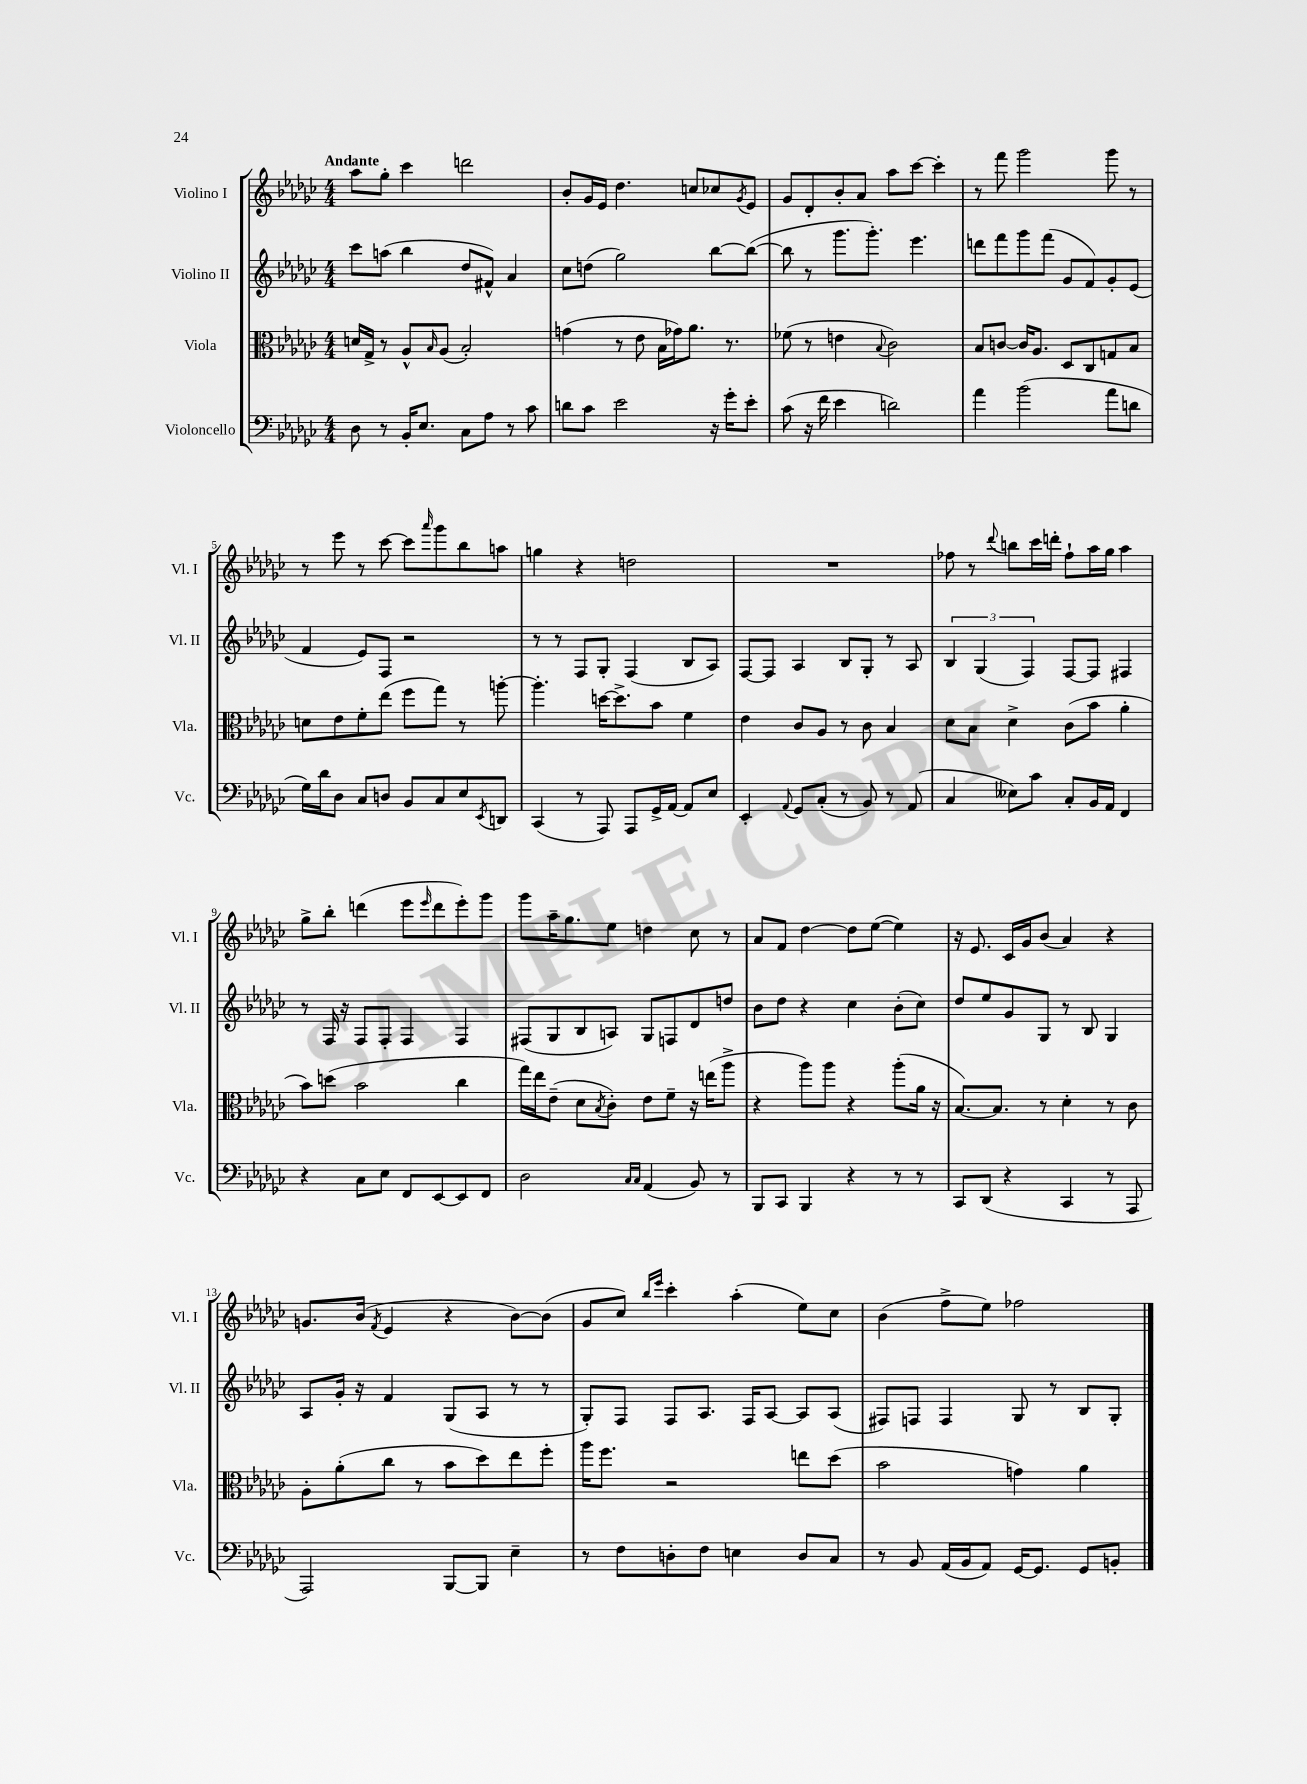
<<
\new StaffGroup <<
\new Staff = "s0" \with { instrumentName = "Violino I" shortInstrumentName = "Vl. I" } {
    \clef treble \key ges \major \numericTimeSignature \time 4/4 \tempo "Andante"
    aes''8 ges''8-. ces'''4 d'''2 |
    bes'8-. ges'16 ees'16 des''4. c''8 ces''8 \acciaccatura { ges'8 } ees'8 |
    ges'8 des'8-. bes'8-. aes'8 aes''8 ces'''8~ ces'''4-. |
    r8 f'''8 ges'''2 ges'''8 r8 |
    r8 ees'''8 r8 ces'''8~ ces'''8 \grace { aes'''16 } ges'''8 bes''8 a''8 |
    g''4 r4 d''2 |
    R1 |
    fes''8 r8 \appoggiatura { des'''8 } b''8 ces'''16 d'''16-. fes''8-! aes''16 ges''16 aes''4 |
    ges''8-> bes''8-. d'''4( ees'''8 \grace { ees'''16 } d'''8 ees'''8-.) ges'''8 |
    ges'''8 aes''16-- ges''8. ees''8 d''4 ces''8 r8 |
    aes'8 f'8 des''4~ des''8 ees''8~( ees''4) |
    r16 ees'8. ces'16 ges'16 bes'8( aes'4) r4 |
    g'8. bes'16( \acciaccatura { f'8 } ees'4 r4 bes'8~) bes'8( |
    ges'8 ces''8) \grace { bes''16 ees'''16 } ces'''4-. aes''4-.( ees''8) ces''8 |
    bes'4( f''8-> ees''8) fes''2 \bar "|." |
}
\new Staff = "s1" \with { instrumentName = "Violino II" shortInstrumentName = "Vl. II" } {
    \clef treble \key ges \major \numericTimeSignature \time 4/4
    ces'''8 a''8( bes''4 des''8 fis'8-^) aes'4 |
    ces''8 d''8( ges''2) bes''8~ bes''8~( |
    bes''8 r8 ges'''8. ges'''8.-.) ees'''4. |
    d'''8 f'''8 ges'''8 f'''8( ges'8 f'8) ges'8-. ees'8( |
    f'4 ees'8) f8 r2 |
    r8 r8 f8 ges8-. f4( bes8 aes8) |
    f8~ f8 aes4 bes8 ges8-. r8 aes8 |
    \tuplet 3/2 { bes4 ges4( f4) } f8~ f8 fis4 |
    r8 f16 r16 f8 f8-. f4 f4 |
    fis8( ges8 bes8 a8) ges8 f8 des'8 d''8 |
    bes'8 des''8 r4 ces''4 bes'8-.( ces''8) |
    des''8 ees''8 ges'8 ges8 r8 bes8 ges4 |
    aes8 ges'16-. r16 f'4 ges8( aes8 r8 r8 |
    ges8-.) f8 f8 aes8. f16 aes8~ aes8 aes8( |
    fis8) f8 f4 ges8 r8 bes8 ges8-. \bar "|." |
}
\new Staff = "s2" \with { instrumentName = "Viola" shortInstrumentName = "Vla." } {
    \clef alto \key ges \major \numericTimeSignature \time 4/4
    d'16 ges16-> r8 aes8-^ \grace { bes16 } aes8( bes2-.) |
    g'4( r8 ees'8 bes16 ges'16) aes'8. r8. |
    fes'8( r8 e'4 \appoggiatura { bes8 } ces'2) |
    bes8 c'8~ c'16 aes8. des8 ces8 g8 bes8 |
    d'8 ees'8 f'8-. ees''8( f''8 ges''8) r8 a''8~-. |
    a''4.-. d''16~ d''8.-> bes'8 f'4 |
    ees'4 ces'8 aes8 r8 ces'8 bes4 |
    des'8 bes8 des'4-> ces'8( bes'8 aes'4-. |
    bes'8) d''8( bes'2 ces''4 |
    ges''16) ees''16 ees'8--( des'8 \acciaccatura { bes8 } ces'8-.) ees'8 f'8-- r16 e''16( aes''8-> |
    r4 aes''8) aes''8 r4 aes''8-.( aes'16 r16 |
    bes8.~) bes8. r8 des'4-. r8 ces'8 |
    aes8-. aes'8-.( ces''8 r8 bes'8 des''8) ees''8 f''8-. |
    aes''16 f''8. r2 e''8 des''8( |
    bes'2 g'4) aes'4 \bar "|." |
}
\new Staff = "s3" \with { instrumentName = "Violoncello" shortInstrumentName = "Vc." } {
    \clef bass \key ges \major \numericTimeSignature \time 4/4
    des8 r8 bes,16-. ees8. ces8 aes8 r8 ces'8 |
    d'8 ces'8 ees'2 r16 ges'16-. ees'8-. |
    ces'8( r16 f'16 ees'4 d'2) |
    aes'4 bes'2( aes'8 d'8 |
    ges16) des'16 des8 ces8 d8 bes,8 ces8 ees8 \acciaccatura { ees,8 } d,8 |
    ces,4( r8 aes,,8) aes,,8 ges,16-> aes,16~ aes,8 ees8 |
    ees,4-. \appoggiatura { aes,8 } ges,8 ces8-.( r8 bes,8) r8 aes,8( |
    ces4 eeses8) ces'8 ces8-. bes,16 aes,16 f,4 |
    r4 ces8 ees8 f,8 ees,8~ ees,8 f,8 |
    des2 \grace { ces16 ces16 } aes,4( bes,8) r8 |
    bes,,8 ces,8 bes,,4 r4 r8 r8 |
    ces,8 des,8( r4 ces,4 r8 aes,,8 |
    aes,,2) bes,,8~ bes,,8 ees4-- |
    r8 f8 d8-. f8 e4 d8 ces8 |
    r8 bes,8 aes,16( bes,16 aes,8) ges,16~ ges,8. ges,8 b,8-. \bar "|." |
}
>>
>>
